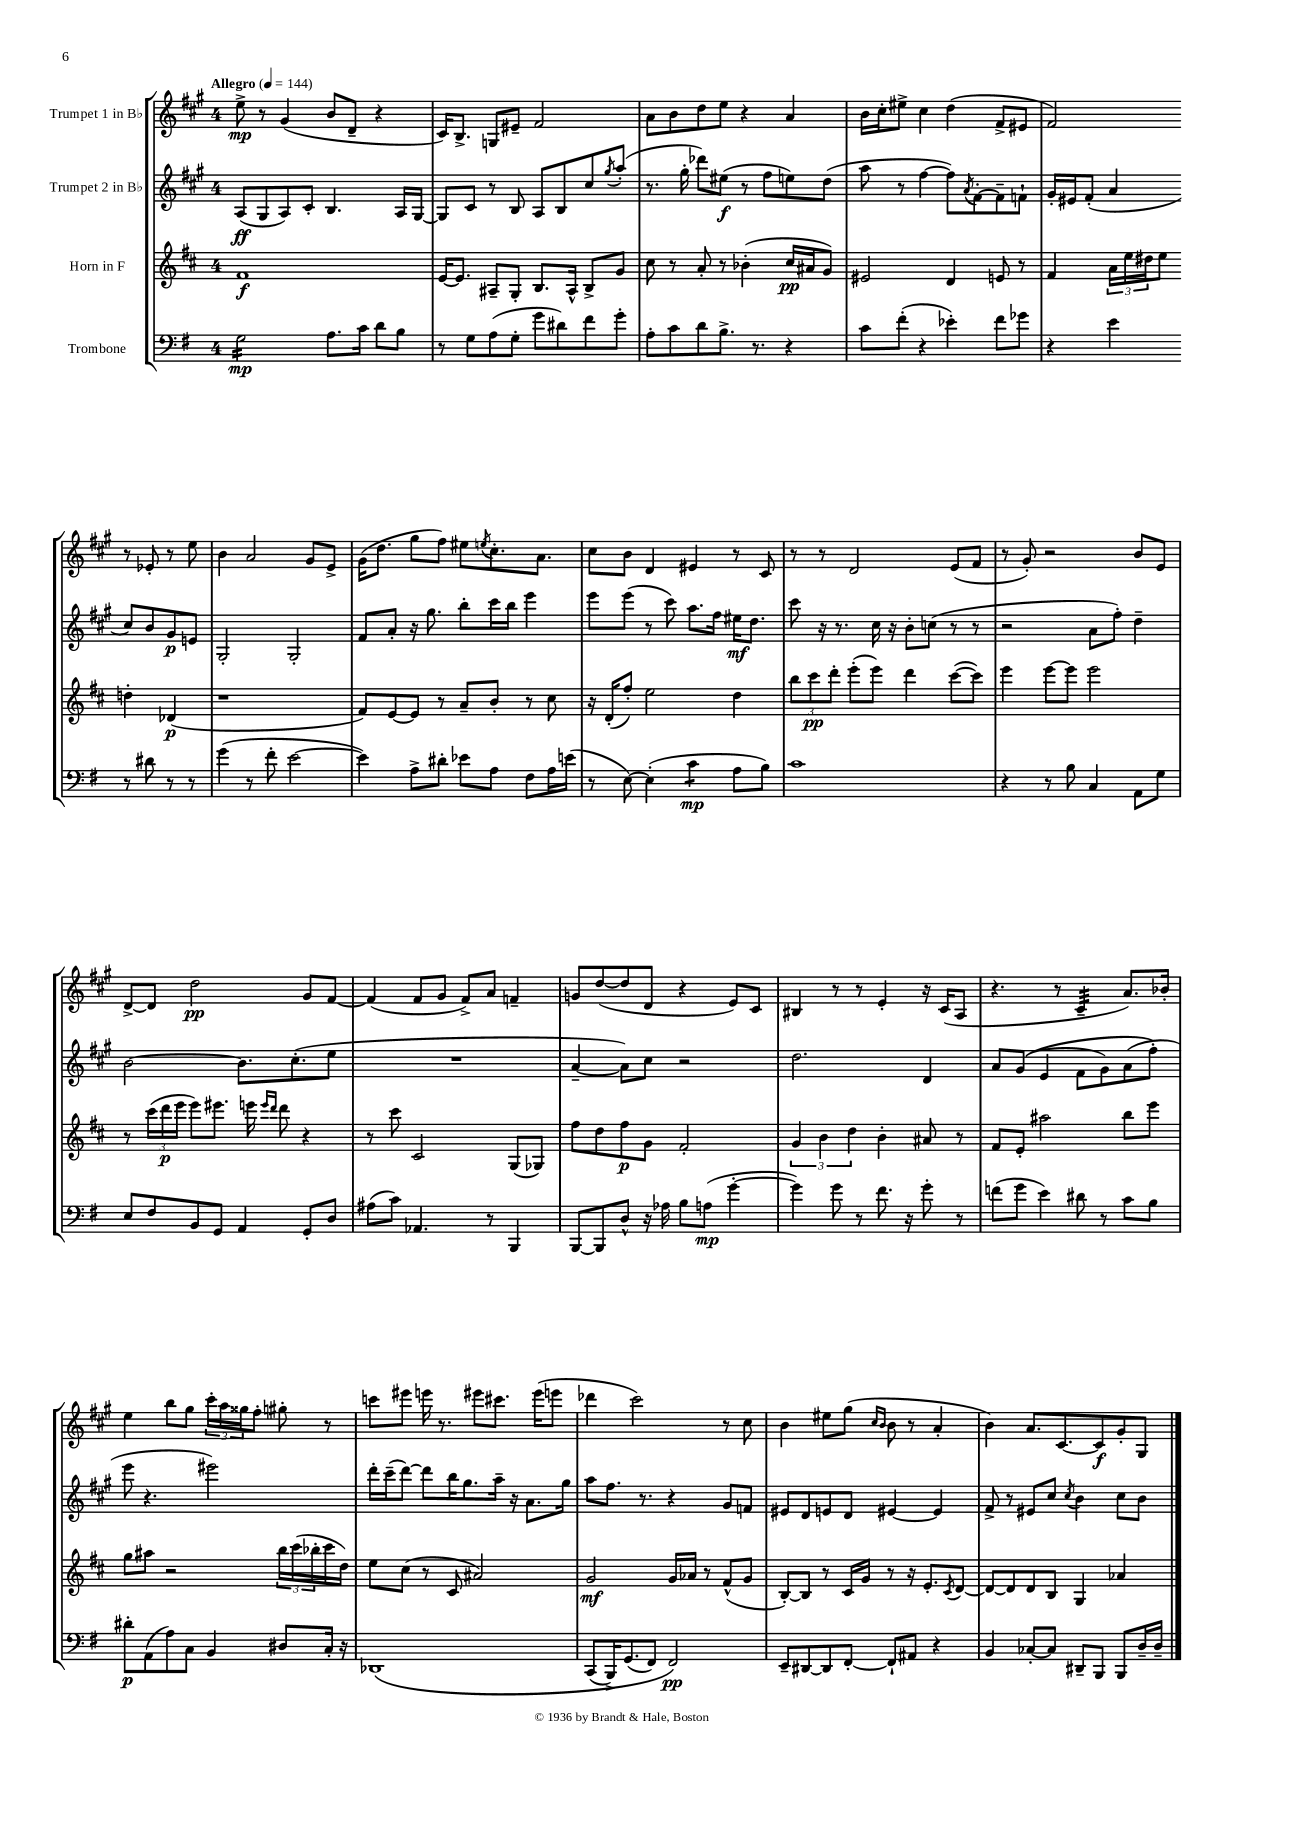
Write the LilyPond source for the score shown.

<<
\new StaffGroup <<
\new Staff = "s0" \with { instrumentName = "Trumpet 1 in Bb" } {
    \clef treble \key a \major \once \override Staff.TimeSignature.style = #'single-digit \time 4/4 \tempo "Allegro" 4 = 144
    e''8->\mp r8 gis'4( b'8 d'8-- r4 |
    cis'16) b8.-> g8 eis'8-- fis'2 |
    a'8 b'8 d''8 e''8 r4 a'4 |
    b'16 cis''16-. eis''8-> cis''4 d''4( fis'8-> eis'8 |
    fis'2) r8 ees'8-. r8 e''8 |
    b'4 a'2 gis'8 e'8-> |
    gis'16( d''8. gis''8 fis''8) eis''8 \acciaccatura { e''8 } cis''8.-. a'8. |
    cis''8 b'8 d'4 eis'4 r8 cis'8 |
    r8 r8 d'2 e'8( fis'8 |
    r8 gis'8-.) r2 b'8 e'8 |
    d'8~-> d'8 d''2\pp gis'8 fis'8~ |
    fis'4( fis'8 gis'8 fis'8->) a'8 f'4-- |
    g'8 d''8~( d''8 d'8 r4 e'8) cis'8 |
    bis4 r8 r8 e'4-. r16 cis'16( a8 |
    r4. r8 cis'4:32-- a'8.) bes'16-. |
    e''4 b''8 gis''8 \tuplet 3/2 { cis'''16-. a''16 gisis''16 } fis''8-. gis''8-. r8 |
    c'''8 eis'''8 e'''16 r8. eis'''8 cis'''8. eis'''16( e'''8 |
    des'''4 cis'''2) r8 cis''8 |
    b'4 eis''8 gis''8( \grace { cis''16 b'16 } b'8 r8 a'4-. |
    b'4) a'8. cis'8.~ cis'8\f gis'8-. gis8 \bar "|." |
}
\new Staff = "s1" \with { instrumentName = "Trumpet 2 in Bb" } {
    \clef treble \key a \major \once \override Staff.TimeSignature.style = #'single-digit \time 4/4
    a8\ff( gis8 a8) cis'8-. b4. a16 gis16~ |
    gis8 cis'8 r8 b8 a8 b8 cis''8 \acciaccatura { gis''8 } a''8-.( |
    r8. gis''16-. des'''8) eis''8\f( r8 fis''8 e''8) d''8( |
    a''8 r8 fis''4~ fis''8) \acciaccatura { a'8 } fis'8~-. fis'8-- f'8-! |
    gis'16-. eis'16 fis'8-.( a'4 cis''8) b'8 gis'8\p e'8 |
    gis2-. gis2-. |
    fis'8 a'8-. r16 gis''8. b''8-. cis'''16 b''16 e'''4 |
    e'''8 e'''8( r8 cis'''8) a''8. fis''16 eis''16\mf d''8. |
    cis'''8 r16 r8. cis''16 r16 b'8-. c''8( r8 r8 |
    r2 a'8 fis''8-.) d''4-- |
    b'2~ b'8. cis''8.-.( e''8 |
    R1 |
    a'4~-- a'8) cis''8 r2 |
    d''2. d'4 |
    a'8 gis'8(\( e'4 fis'8 gis'8) a'8( fis''8-.\) |
    e'''8 r4. eis'''2) |
    d'''16-. cis'''16--( d'''8~) d'''8 b''16 gis''8. a''16-- r16 a'8. gis''16 |
    a''8 fis''8. r8. r4 gis'8 f'8 |
    eis'8 d'8 e'8 d'8 eis'4~ eis'4 |
    fis'8-> r8 eis'8 cis''8 \acciaccatura { cis''8 } b'4 cis''8 b'8 \bar "|." |
}
\new Staff = "s2" \with { instrumentName = "Horn in F" } {
    \clef treble \key d \major \once \override Staff.TimeSignature.style = #'single-digit \time 4/4
    fis'1\f |
    e'16~ e'8. ais8-- g8-. b8. ais16-^ b8-> g'8 |
    cis''8 r8 a'8-. r8 bes'4-.( cis''16\pp ais'16 g'8) |
    eis'2 d'4 e'8 r8 |
    fis'4 \tuplet 3/2 { a'16 e''16 dis''16 } e''8 d''4-. des'4\p( |
    r1 |
    fis'8) e'8~ e'8 r8 a'8-- b'8-. r8 cis''8 |
    r16 d'16-.( fis''8-.) e''2 d''4 |
    \tuplet 3/2 { b''8 cis'''8\pp d'''8-. } e'''8-.( e'''8) d'''4 cis'''8~( cis'''8) |
    e'''4 e'''8~ e'''8 e'''2 |
    r8 \tuplet 3/2 { cis'''16( d'''16\p e'''16 } e'''8) eis'''8. e'''16 \grace { e'''16 d'''16 } d'''8 r4 |
    r8 cis'''8 cis'2 g8( ges8) |
    fis''8 d''8 fis''8\p g'8 fis'2-. |
    \tuplet 3/2 { g'4 b'4 d''4 } b'4-. ais'8 r8 |
    fis'8 e'8-. ais''2 b''8 e'''8 |
    g''8 ais''8 r2 \tuplet 3/2 { b''16 cis'''16( bes''16-. } cis'''16 d''16) |
    e''8 cis''8( r8 cis'8 ais'2) |
    g'2\mf g'16 aes'16 r8 fis'8-^( g'8 |
    b8~-.) b8 r8 cis'16 g'16 r8 r16 e'8.-. \acciaccatura { cis'8 } d'8~ |
    d'8~ d'8 d'8 b8 g4 aes'4 \bar "|." |
}
\new Staff = "s3" \with { instrumentName = "Trombone" } {
    \clef bass \key g \major \once \override Staff.TimeSignature.style = #'single-digit \time 4/4
    g2:16\mp a8. c'16 d'8 b8 |
    r8 g8 a8( g8-. g'8 dis'8) fis'8 g'8-. |
    a8-. c'8 d'8 b8.-> r8. r4 |
    c'8 fis'8-.( r4 ees'4-.) fis'8 ges'8 |
    r4 e'4 r8 dis'8 r8 r8 |
    g'4( r8 fis'8-. e'2~ |
    e'4) a8-> dis'8-. ees'8 a8 fis8 a16 e'16( |
    r8 e8~) e4-.( c'4:8\mp a8 b8) |
    c'1 |
    r4 r8 b8 c4 a,8 g8 |
    e8 fis8 b,8 g,8 a,4 g,8-. d8 |
    ais8( c'8) aes,4. r8 b,,4 |
    b,,8~ b,,8 d8-^ r16 aes16 b8 a8\mp( g'4~-. |
    g'4) g'8 r8 fis'8. r16 g'8-. r8 |
    f'8( g'8 e'4) dis'8 r8 c'8 b8 |
    dis'8-.\p a,8( a8) c8 b,4 dis8 c16-. r16 |
    des,1\( |
    c,8( b,,16->) g,8.( fis,8) fis,2\pp\) |
    e,8-- dis,8~ dis,8 fis,8~-. fis,8-! ais,8 r4 |
    b,4 ces8~-. ces8 dis,8-- b,,8 b,,8 d16-- d16-- \bar "|." |
}
>>
>>
\layout { \context { \Score \remove "Bar_number_engraver" } }
